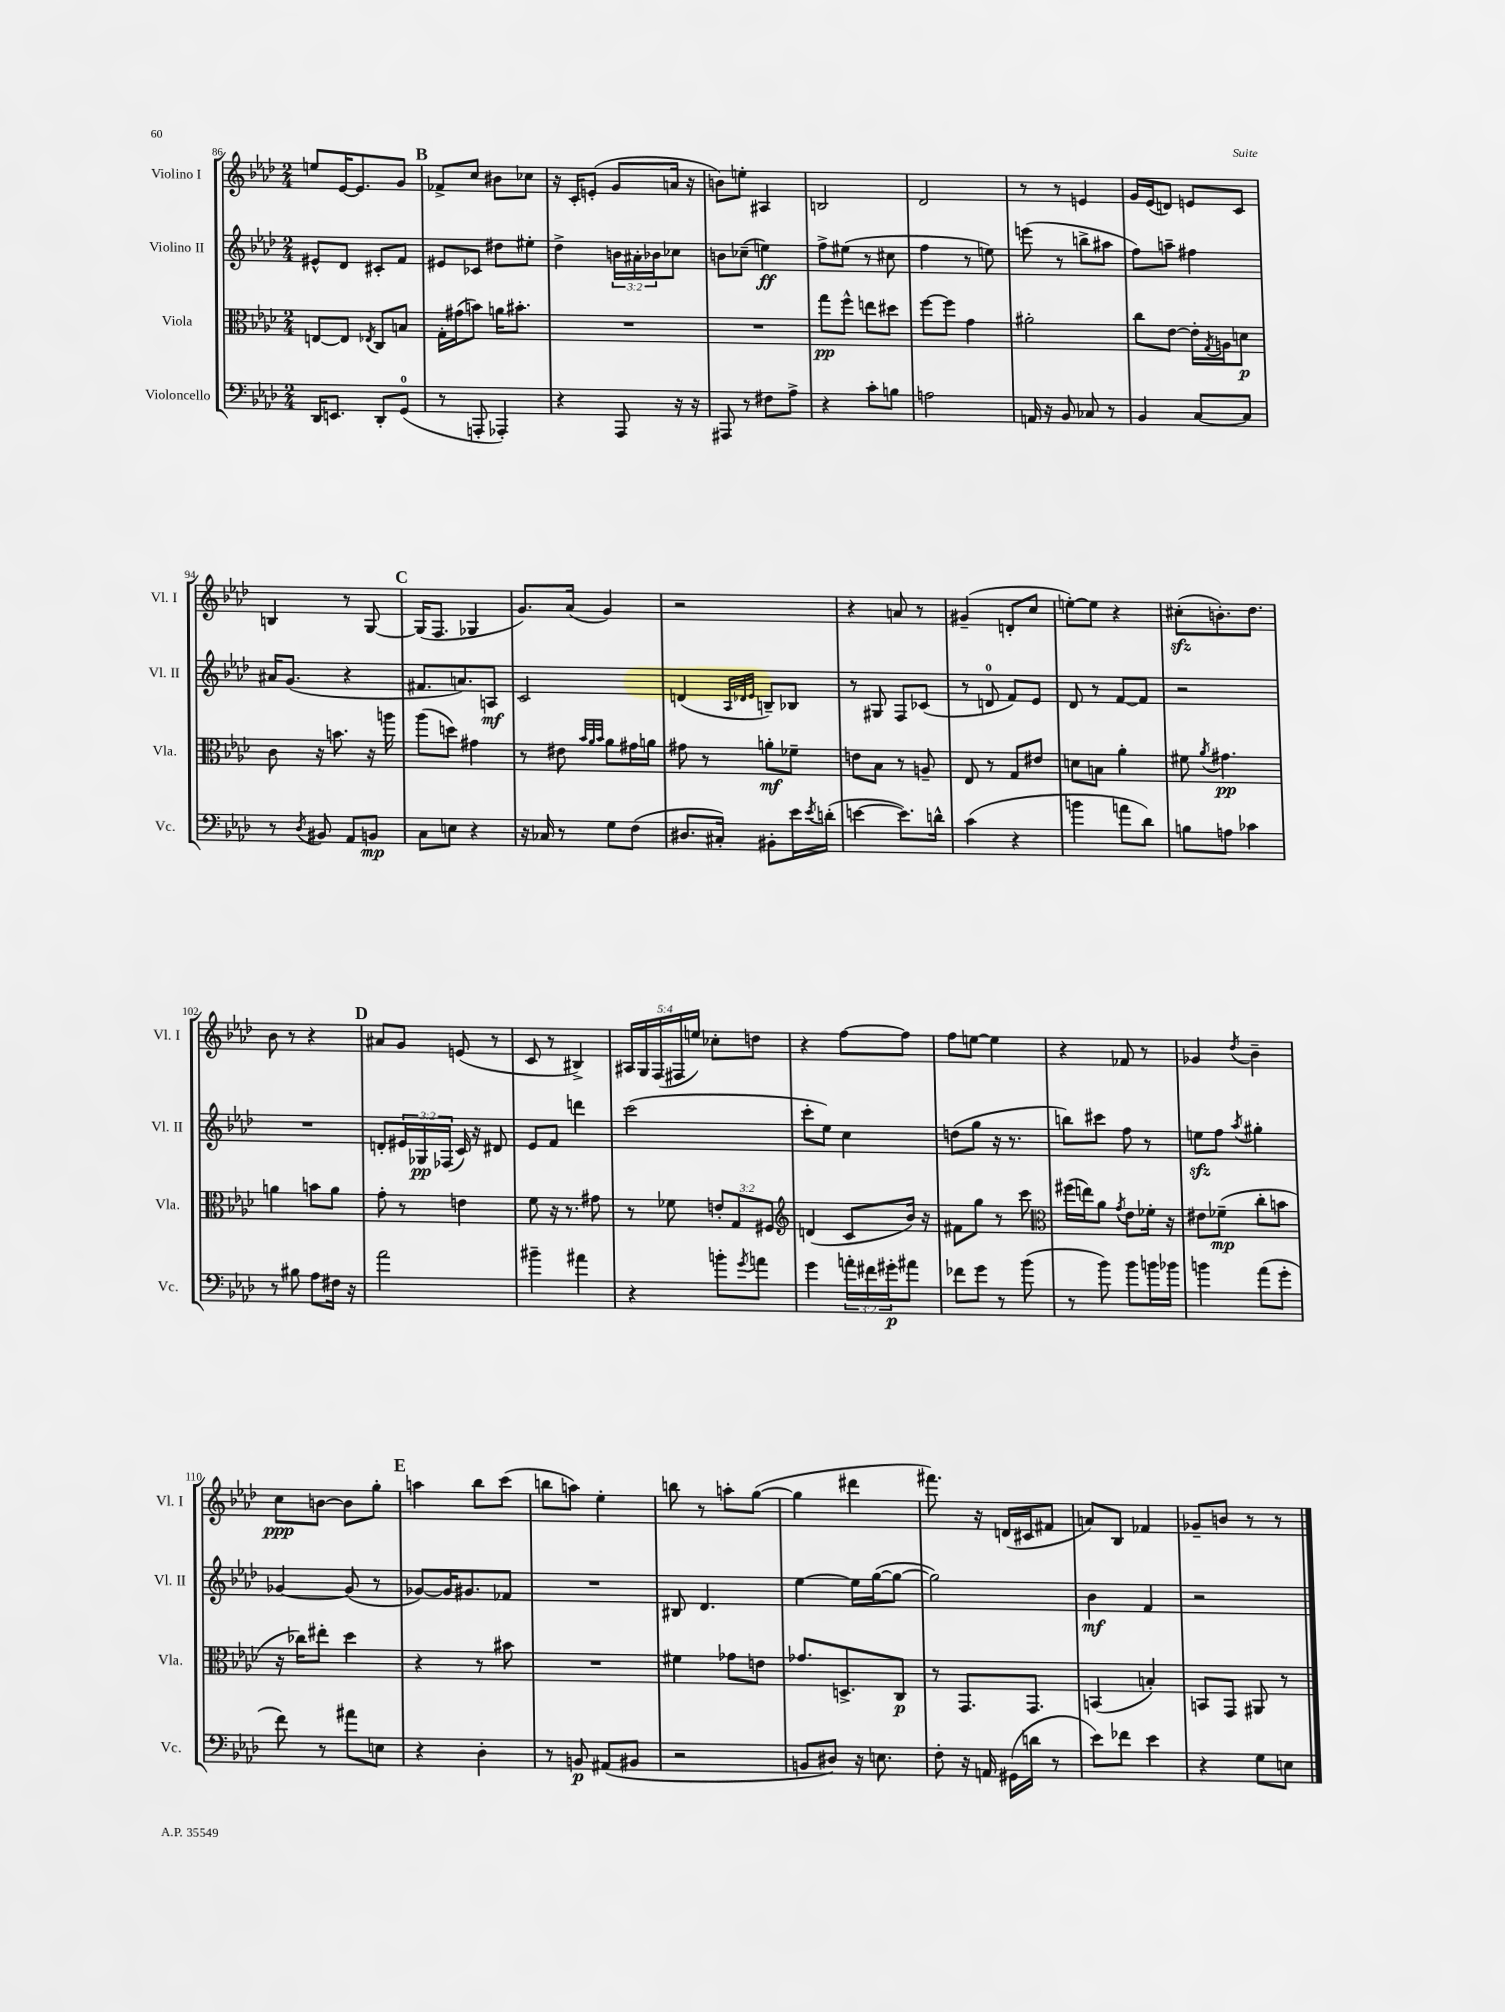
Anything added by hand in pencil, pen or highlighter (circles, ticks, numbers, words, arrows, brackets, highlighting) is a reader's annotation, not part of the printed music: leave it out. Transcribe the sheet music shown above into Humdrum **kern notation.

**kern	**kern	**kern	**kern
*staff4	*staff3	*staff2	*staff1
*clefF4	*clefC3	*clefG2	*clefG2
*k[b-e-a-d-]	*k[b-e-a-d-]	*k[b-e-a-d-]	*k[b-e-a-d-]
*M2/4	*M2/4	*M2/4	*M2/4
16DD-	[8E	8e#^^	8ee
8.EE	.	.	.
.	8E]	8d-	[16e-
.	.	.	8.e-]
.	8qE-	.	.
8DD-'	8C	8c#'	.
(8GG	8B	8f	8g
=	=	=	=
8r	16G'	8e#	8f-^
.	(16g#	.	.
8AAA'	8b)	8c-	8cc
4AAA-')	16a	8dd#	8b#
.	8.b#'	.	.
.	.	8ee#'	8cc-
=	=	=	=
4r	2r	4dd-^	16r
.	.	.	16c'
.	.	.	(8e'
8AAA-	.	24b	8g
.	.	24a#'	.
.	.	24b-	.
16r	.	8cc-	16a
16r	.	.	16r
=	=	=	=
8AAA#	2r	8b	8b)
8r	.	(8cc-~	8ee'
8F#	.	4ee)	4A#
8A-^	.	.	.
=	=	=	=
4r	8gg	8ff^	2B
.	8ff^^	(8ee#	.
8c'	8ee	8r	.
8B	8dd#	8cc#	.
=	=	=	=
2A	[8ff	4ff	2d-
.	8ff]	.	.
.	4g	8r	.
.	.	8ee)	.
=	=	=	=
16AA	2a#'	(8eee	8r
16r	.	.	.
8BB-	.	8r	8r
8C-	.	8bb^	4e
8r	.	8aa#	.
=	=	=	=
4BB-	8cc	8ff)	16g
.	.	.	(16e-
.	[8e-	8aa~	8d)
[8C	16e-']	4ff#	8e
.	8qG	.	.
.	16A	.	.
8C]	8d	.	8c
=	=	=	=
8r	8c	16a#	4B
.	.	(8.g	.
8qD-	.	.	.
8BB#	16r	.	.
.	8.b	.	.
8AA-	.	4r	8r
8BB	16r	.	[8G
.	16aa	.	.
=	=	=	=
8C	(8aa-	8.f#	(16G]
.	.	.	8.F
8E	8dd)	.	.
.	.	8.a)	.
4r	4g#	.	4G-
.	.	8A	.
=	=	=	=
16r	8r	2c	8.g)
16C-	.	.	.
8r	8e#	.	.
.	.	.	(16a-
.	32qqb-	.	.
.	32qqa-	.	.
.	32qqb-	.	.
8G	8a-	.	4g)
(8F	16g#	.	.
.	16a	.	.
=	=	=	=
8.D#	8g#	(4d	2r
.	8r	.	.
16C#')	.	.	.
.	.	32qqA-	.
.	.	32qqd-	.
.	.	32qqe-	.
8BB#'	8a'	8B~)	.
16e-	8f-~	8B-	.
8qe-	.	.	.
(16d'	.	.	.
=	=	=	=
[4e	8e	8r	4r
.	8B-	8G#	.
8.e])	8r	8F	8a
.	8A~	(8c-	8r
16d^^	.	.	.
=	=	=	=
(4c	8E-	8r	(4g#~
.	8r	8d	.
4r	8G	8f)	8d'
.	8e#	8e-	8cc
=	=	=	=
4b	8d	8d-	[8ee')
.	8B	8r	8ee]
8a	4a-'	[8f	4r
8d-)	.	8f]	.
=	=	=	=
8B	8f#	2r	(8cc#'
.	8qa-	.	.
8A	4.g#	.	8.b')
4c-	.	.	.
.	.	.	8.dd-
=	=	=	=
8r	4a	2r	8b-
8B#	.	.	8r
8A-	8b	.	4r
16F#	8a	.	.
16r	.	.	.
=	=	=	=
2a-	8g'	8d'	8a#
.	8r	24e#	8g
.	.	24G-	.
.	.	(24F-	.
.	4e	16c)	(8e
.	.	16r	.
.	.	8d#	8r
=	=	=	=
4b#~	8f	8e-	8c
.	16r	8f	8r
.	8.r	.	.
4a#	.	4ddd	4B#^)
.	8g#	.	.
=	=	=	=
4r	8r	(2ccc	20A#
.	.	.	20G
.	.	.	(20F
.	8f-	.	.
.	.	.	20F#
.	.	.	20ee)
8b'	12e'	.	8cc-'
.	12G	.	.
8qg	.	.	.
8a	.	.	8dd
.	12F#	.	.
=	=	=	=
*	*clefG2	*	*
4g	(4d	8ccc'	4r
.	.	8ee-)	.
24a'	8c	4cc	[8ff
24f#	.	.	.
24g#'	.	.	.
8a#	16b-)	.	8ff]
.	16r	.	.
=	=	=	=
8f-	8f#	(8dd	8ff
8g	8gg	8gg	[8ee
8r	8r	16r	4ee]
.	.	8.r	.
(8b-	8ccc	.	.
=	=	=	=
*	*clefC3	*	*
8r	(16ff#	8bb)	4r
.	16ee)	.	.
8b-)	8a-	8ccc#	.
.	8qg	.	.
8b-	8e-	8ff	8f-
16b	16f-'	8r	8r
16b-	16r	.	.
=	=	=	=
4b	8e#	8ee	4g-
.	(8f-~	8ff	.
.	.	8qaa-	8qdd-
(8a-	8cc'	4gg#'	4b-~
8g'	8b	.	.
=	=	=	=
8f)	16r	[4g-	8cc
.	16cc-)	.	.
8r	8ee#'	.	[8b
8a#	4dd-	(8g-]	8b]
8E	.	8r	8gg'
=	=	=	=
4r	4r	[8g-)	4aa
.	.	16g-]	.
.	.	8.g#	.
4D-'	8r	.	8bb-
.	8b#	8f-	(8ccc
=	=	=	=
8r	2r	2r	8bb
8BB	.	.	8aa)
(8AA#	.	.	4ee-'
8BB#	.	.	.
=	=	=	=
2r	4f#	8B#	8bb
.	.	4.d-	8r
.	8g-	.	8aa'
.	8e	.	([8gg
=	=	=	=
8BB	8.g-	[4ee-	4gg]
8D#)	.	.	.
.	8.D^	.	.
16r	.	16ee-]	4ddd#
8.E	.	([16gg	.
.	8C	8gg_	.
=	=	=	=
8F'	8r	2gg])	8.fff#)
16r	8.GG	.	.
16AA	.	.	16r
(16GG#	.	.	(16d
16d	8.GG	.	16c#
8r	.	.	8f#
=	=	=	=
8e-)	(4BB	4b-	8a)
8f-	.	.	8B-
4e-	4B')	4f	4f-
=	=	=	=
4r	8BB	2r	8g-~
.	8GG	.	8b
8G	8AA#	.	8r
8E	8r	.	8r
==	==	==	==
*-	*-	*-	*-
